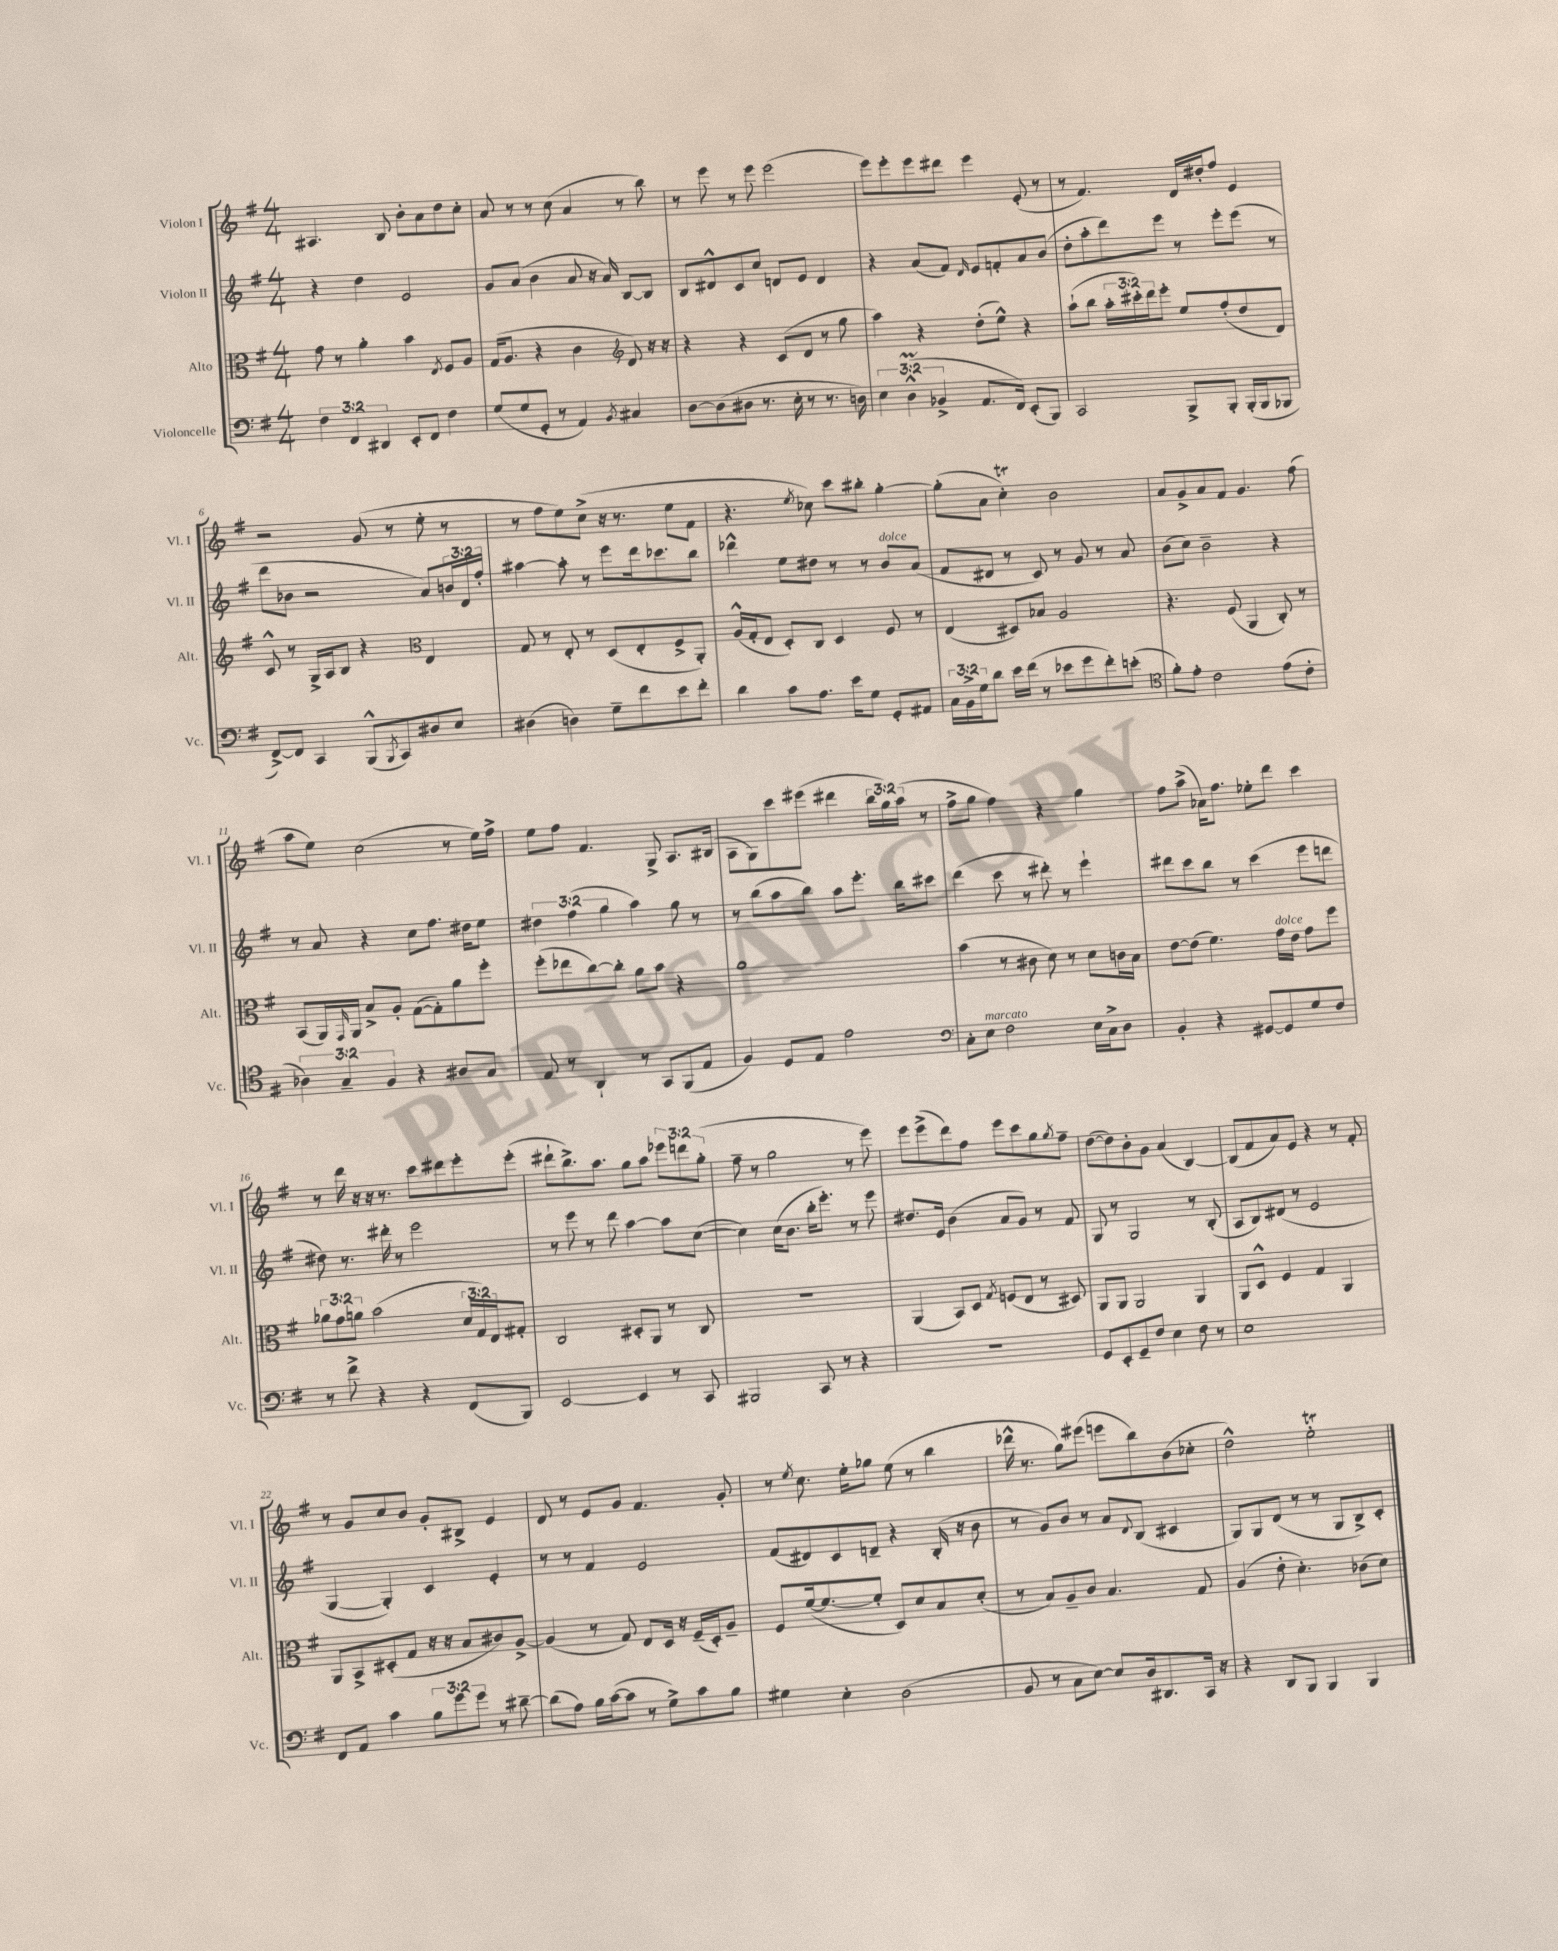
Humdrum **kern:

**kern	**kern	**kern	**kern
*staff4	*staff3	*staff2	*staff1
*clefF4	*clefC3	*clefG2	*clefG2
*k[f#]	*k[f#]	*k[f#]	*k[f#]
*M4/4	*M4/4	*M4/4	*M4/4
6F#	8g	4r	4.A#
.	8r	.	.
6FF#	.	.	.
.	4a'	4dd	.
6DD#	.	.	.
.	.	.	8B
8EE'	4b	2e	8b'
8FF#	.	.	8a
.	8qE	.	.
4F#	8F#	.	8dd
.	8A	.	8cc'
=	=	=	=
(8G	(16G	8g	8a
.	8.A	.	.
8G	.	(8a	8r
8GG'	4r	4b	8r
8r	.	.	(8cc
4AA)	4c	8a	4a
.	.	16r	.
.	.	16a)	.
*	*clefG2	*	*
8qBB	.	.	.
4C#	8d)	[8B	8r
.	16r	8B]	8bb)
.	16r	.	.
=	=	=	=
[8D	4r	8B	8r
(8D]	.	8d#^^	8eee
8D#	4r	8c	8r
8.r	.	8cc	8eee
.	(8c	8d	(2eee
16E'	.	.	.
8r	8d	8e	.
8.r	8r	4d	.
.	8gg	.	.
16D)	.	.	.
=	=	=	=
6E	4aa)	4r	8eee)
.	.	.	8eee'
(6D^^	.	.	.
.	4r	(8a	8eee
6BB-^	.	.	.
.	.	8f#)	8ddd#
.	.	16qqd	.
8.AA	(8dd'	8e	4eee
.	8ee^^)	8f'	.
16FF#)	.	.	.
(8EE'	4r	8a	(8e'
8BBB)	.	(8b	8r
=	=	=	=
2CC	(8aa`	8dd'	8r
.	8bb	8aa'	4.f#)
.	24aa'	8ddd)	.
.	24ccc#')	.	.
.	24ddd	.	.
.	8eee'	8eee	.
8BBB^	8ee	8r	16d
.	.	.	16dd#'
8BBB'	(8ff#'	8eee'	8ff#
(16BBB'	8dd	(8eee	4e
16BBB	.	.	.
8BBB-	8d)	8r	.
=	=	=	=
[8FF#^)	8c^^	8ddd	2r
8FF#]	8r	8b-	.
4CC	16G^	2r	.
.	16A	.	.
.	8B	.	.
(8BBB^^	4r	.	(8g
8qBBB	.	.	.
8CC)	.	.	8r
*	*clefC3	*	*
8D#	4E	8a)	8ee'
8E	.	24b	8r
.	.	24d	.
.	.	24ff#'	.
=	=	=	=
(4D#	8G	[4aa#	8r
.	8r	.	8ff#
4D)	8E'	8aa#']	8ee)
.	8r	8r	(8cc^
8G~	(8D	8eee	16r
.	.	.	8.r
8f#	8E'	16ddd	.
.	.	8.ccc-	.
8e	8F#^	.	8ee
8f#'	8AA')	8bb	8f#
=	=	=	=
4d	(16A^^	4ddd-^^	4.r
.	16G'	.	.
.	8E	.	.
8c	8D')	8ee	.
.	.	.	8qee
8.A	8C	8dd#	8cc-)
.	4D	8r	8ccc
16e	.	.	.
8G	.	8r	8bb#'
8GG'	8F#	8b	[4gg'
8AA#	8r	(8a	.
=	=	=	=
24C	(4E	8f#	(8gg']
24BB^	.	.	.
24G	.	.	.
8d	.	8d#	8a
16e	8D#)	8r	4cc')
(16f#	.	.	.
8r	8B-	8c)	.
8e-	2A	8r	2b
8g	.	8g	.
8f#')	.	8r	.
(8e'	.	8a	.
=	=	=	=
*clefC4	*	*	*
8f#')	4.r	(8b	8a
8e'	.	8cc)	8g^
2c	.	2b~	8a
.	(8F#	.	8f#
.	4AA	.	4.g
(8e	8C')	4r	.
8c'	8r	.	(8ff#
=	=	=	=
6A-)	(8BB	8r	8aa
.	16AA)	8a	8ee)
6G~	.	.	.
.	16qqGG	.	.
.	16AA	.	.
.	8B^	4r	(2cc
6F#	.	.	.
.	8A'	.	.
4r	([8G	8cc	.
.	8G'])	8.ff#	.
8A#	8a	.	8r
.	.	16dd#	.
8G	8ff#'	8ee	16ee)
.	.	.	16ff#^
=	=	=	=
8E	(8ff#'	6dd#	8ee
8r	8ee-	.	8ff#
.	.	(6ff#	.
4AA`	[8cc)	.	4.f#
.	.	6gg	.
.	8cc']	.	.
8r	8a	4aa)	.
8GG	8b	.	8G^
(8FF#	4r	8gg	8.A
8E	.	8r	.
.	.	.	(16B#
=	=	=	=
4F#)	1a	8r	8A
.	.	(8bb	8G)
8D	.	8aa	8ccc
8E	.	8bb)	(8eee#
2e	.	8aa	4ddd#
.	.	8.eee'	.
.	.	.	24bb
.	.	.	24gg)
.	.	16bb	.
.	.	.	(24aa
.	.	8ccc#	8r
=	=	=	=
*clefF4	*	*	*
8C'	(4b	(4ddd	8ff#^
8E	.	.	8gg
2F#	8r	8ccc	4ff#)
.	8c#	8r	.
.	8d)	8ddd#')	4r
.	8r	8r	.
16E	8d	4eee`	4gg
16C^	.	.	.
8D	16c	.	.
.	16B	.	.
=	=	=	=
4BB'	[8e	8ddd#	8ff#
.	(8e]	8ccc	(8aa^
4r	4.f#)	8bb	16a-)
.	.	.	8.ff#
.	.	8r	.
[8GG#	.	(4ccc	8ee-'
8GG#]	16g	.	8ddd
.	16e	.	.
8G	8g	8eee	4ccc
8F#	8ff#	8ddd	.
=	=	=	=
8r	12a-	8dd#)	8r
.	12g	.	.
8f#^	.	8.r	16ddd
.	12a	.	.
.	.	.	16r
4r	(2b	.	16r
.	.	16ddd#'	8.r
.	.	8r	.
4r	.	2eee	8ccc
.	.	.	8ddd#
(8FF#	24d	.	8eee'
.	24G)	.	.
.	24E	.	.
8BBB)	8G#'	.	(8eee'
=	=	=	=
[2EE	2C	8r	8ddd#`
.	.	8eee	8.bb^)
.	.	8r	.
.	.	.	8.aa
.	.	8ddd	.
4EE]	8D#'	[4aa	8gg
.	8AA	.	8aa
8r	8r	8aa]	12eee-
.	.	.	12ddd
8CC	8C	([8cc	.
.	.	.	(12gg'
=	=	=	=
2BBB#	1r	4cc])	8ff#~
.	.	.	8r
.	.	(16cc	2gg
.	.	8.b	.
8CC	.	16bb'	.
.	.	8.eee')	.
8r	.	.	.
4r	.	8r	8r
.	.	8eee	8eee)
=	=	=	=
1r	(4AA	8.dd#	8eee
.	.	.	(8eee^
.	.	16e	.
.	8BB)	(4b	8ddd)
.	8D	.	8ff#
.	8qG	.	.
.	(8F	8a	8eee
.	8E	8g)	8ccc
.	8r	8r	8gg
.	.	.	8qgg
.	8D#)	8f#	8ff#~
=	=	=	=
8GG	8AA	8G	([8dd
8EE'	8AA	8r	8dd])
8GG~	2AA	2G	8b'
8F#	.	.	8g
4E	.	.	(4a
8F#	4AA	8r	[4B)
8r	.	(8B'	.
=	=	=	=
1E	8AA	8A	(8B]
.	8D^^	8B)	8f#
.	4F#	(8d#	8a)
.	.	8r	8e
.	4G	2e	4r
.	4AA	.	8r
.	.	.	8f#'
=	=	=	=
8FF#	8AA	[4G	8r
8AA	8BB^	.	8g
4c	(8D#'	4G'])	8cc
.	8G	.	8b
12B	16r	4c	8g'
.	16r	.	.
12g	.	.	.
.	8B	.	8B#^
12g	.	.	.
8r	8c#)	4e'	4e
[8d#~	[8A^	.	.
=	=	=	=
(8d#]	(4A]	8r	8d
8A)	.	8r	8r
16B	8r	4f#	8e
([16c	.	.	.
8c]	8G)	.	8g
8r	8E	2e	4.f#
8G^)	16D	.	.
.	16r	.	.
8c	(16F#~	.	.
.	16D')	.	.
8B	8A~	.	8g'
=	=	=	=
4G#	8F#	(8f#	8r
.	.	.	8qee
.	([16f#	8d#)	8.cc
.	8.f#_	.	.
4E'	.	8c	.
.	.	.	16ee'
.	8f#']	8d~	8gg-
(2D	8D)	4r	(8ee
.	8d	.	8r
.	8B	(16B'	4bb
.	.	16r	.
.	(8d'	8b	.
=	=	=	=
8BB	8r	8r	16ddd-^^
.	.	.	8.r
8r	8B)	8g)	.
8C	8A~	8b	8gg)
[8E)	8c	8r	(8eee#
8E]	4.B	8a	8eee
.	.	8qqd	.
16D	.	(8B	8bb)
8.DD#	.	.	.
.	.	4c#	(8b
16CC	8G	.	8cc-'
16r	.	.	.
=	=	=	=
4r	(4A	8G)	2dd^^)
.	.	8G	.
8DD	8e'	(8d	.
8BBB	4.d')	8r	.
4BBB	.	8r	2ee'
.	.	8G	.
4BBB	(8c-	8B^)	.
.	8d)	8c'	.
==	==	==	==
*-	*-	*-	*-
